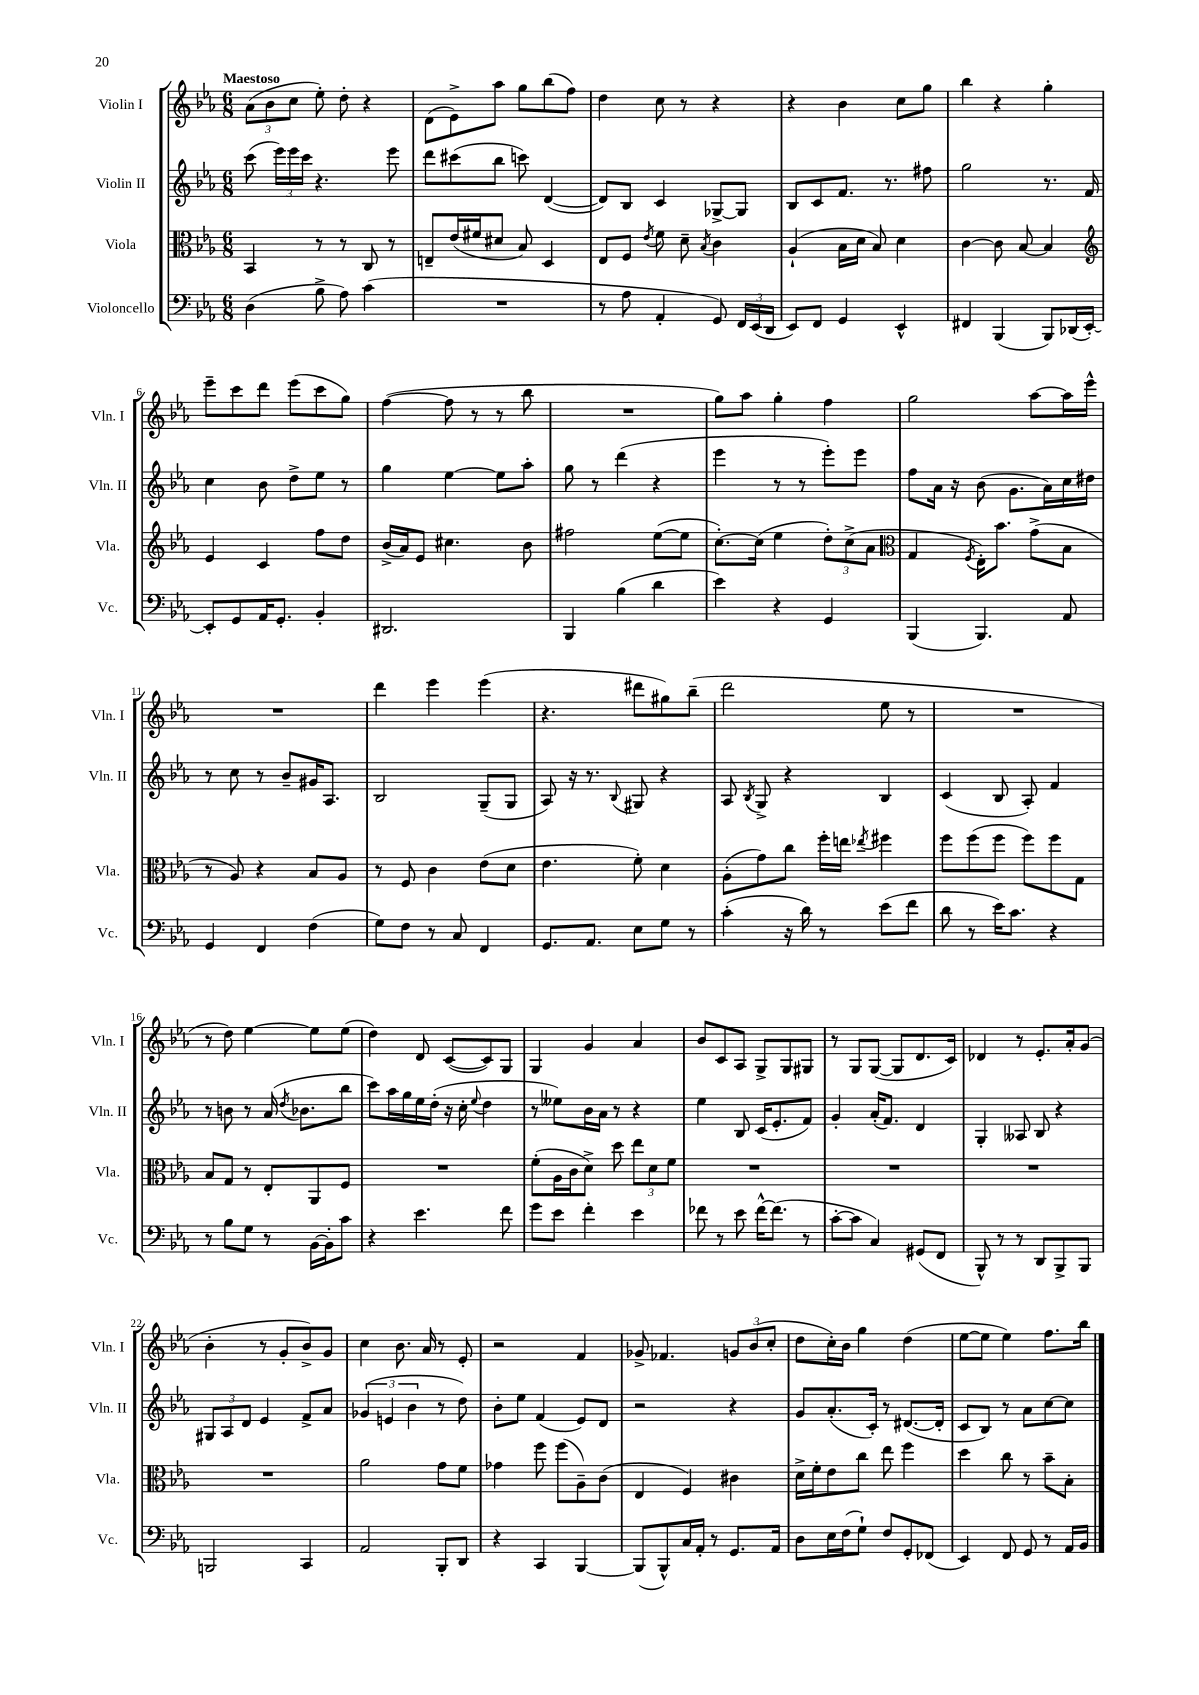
<<
\new StaffGroup <<
\new Staff = "s0" \with { instrumentName = "Violin I" shortInstrumentName = "Vln. I" } {
    \clef treble \key ees \major \numericTimeSignature \time 6/8 \tempo "Maestoso"
    \autoBeamOff \tuplet 3/2 { aes'8[( bes'8 c''8] } ees''8-.) d''8-. r4 |
    d'8[( ees'8->) aes''8] g''8[ bes''8( f''8]) |
    d''4 c''8 r8 r4 |
    r4 bes'4 c''8[ g''8] |
    bes''4 r4 g''4-. |
    ees'''8[-- c'''8 d'''8] ees'''8[( c'''8 g''8]) |
    f''4~( f''8 r8 r8 bes''8 |
    R2. |
    g''8[) aes''8] g''4-. f''4 |
    g''2 aes''8[~ aes''16 ees'''16]-^ |
    R2. |
    d'''4 ees'''4 ees'''4( |
    r4. dis'''8[ gis''8) bes''8]--( |
    d'''2 ees''8 r8 |
    R2. |
    r8 d''8) ees''4~ ees''8[ ees''8]( |
    d''4) d'8 c'8[~( c'8) g8] |
    g4 g'4 aes'4 |
    bes'8[ c'8 aes8] g8[-> g8 gis8] |
    r8 g8[ g8]~( g8[ d'8. c'16]) |
    des'4 r8 ees'8.[-. aes'16-. g'8]( |
    bes'4-. r8 g'8[-. bes'8->) g'8] |
    c''4 bes'8. aes'16 r8 ees'8-. |
    r2 f'4 |
    ges'8-> fes'4. \tuplet 3/2 { g'8[ bes'8( c''8]-. } |
    d''8[ c''16-.) bes'16] g''4 d''4( |
    ees''8[~ ees''8] ees''4) f''8.[ bes''16] \bar "|." |
}
\new Staff = "s1" \with { instrumentName = "Violin II" shortInstrumentName = "Vln. II" } {
    \clef treble \key ees \major \numericTimeSignature \time 6/8
    \autoBeamOff c'''8( \tuplet 3/2 { ees'''16[) ees'''16 c'''16] } r4. ees'''8 |
    d'''8[ cis'''8( bes''8] c'''8) d'4~( |
    d'8[) bes8] c'4 ges8[~-> ges8] |
    bes8[ c'8 f'8.] r8. fis''8 |
    g''2 r8. f'16 |
    c''4 bes'8 d''8[-> ees''8] r8 |
    g''4 ees''4~ ees''8[ aes''8]-. |
    g''8 r8 d'''4( r4 |
    ees'''4 r8 r8 ees'''8[-.) ees'''8] |
    f''8[ aes'16] r16 bes'8( g'8.[ aes'16) c''16 dis''16] |
    r8 c''8 r8 bes'8[-- gis'16 aes8.] |
    bes2 g8[--( g8] |
    aes8) r16 r8. \appoggiatura { bes8 } gis8 r4 |
    aes8 \acciaccatura { bes8 } g8-> r4 bes4 |
    c'4( bes8 aes8-.) f'4 |
    r8 b'8 r8 aes'16( \acciaccatura { d''8 } bes'8.[ bes''8] |
    c'''8[) aes''16 g''16 ees''16 d''16]-.( r16 c''16-. \appoggiatura { ees''8 } d''4 |
    r8 eeses''8[) bes'16 aes'16] r8 r4 |
    ees''4 bes8 c'16[( ees'8.-. f'8]) |
    g'4-. aes'16[-.( f'8.]) d'4 |
    g4-. aeses8 bes8 r4 |
    \tuplet 3/2 { gis8[ aes8 d'8] } ees'4 f'8[-> aes'8] |
    \tuplet 3/2 { ges'4( e'4 bes'4 } r8 d''8) |
    bes'8[-. ees''8] f'4( ees'8[) d'8] |
    r2 r4 |
    g'8[ aes'8.-.( c'16]-.) r8 dis'8.[~( dis'16]-. |
    c'8[ bes8]) r8 aes'8[ c''8~ c''8] \bar "|." |
}
\new Staff = "s2" \with { instrumentName = "Viola" shortInstrumentName = "Vla." } {
    \clef alto \key ees \major \numericTimeSignature \time 6/8
    \autoBeamOff bes,4 r8 r8 c8 r8 |
    e8[-- ees'16( fis'16 dis'8] bes8) d4 |
    ees8[ f8] \acciaccatura { ees'8 } f'8 d'8-- \acciaccatura { bes8 } c'4 |
    aes4-!( bes16[ d'16] bes8) d'4 |
    c'4~ c'8 bes8~ bes4 |
    \clef treble ees'4 c'4 f''8[ d''8] |
    bes'16[->( aes'16) ees'8] cis''4. bes'8 |
    fis''2 ees''8[~( ees''8] |
    c''8.[~-.) c''16]( ees''4 \tuplet 3/2 { d''8[-.) c''8->( aes'8] } |
    \clef alto g4 \acciaccatura { f8 } ees16[-.) bes'8.] g'8[->( bes8] |
    r8 aes8) r4 bes8[ aes8] |
    r8 f8 c'4 ees'8[( d'8] |
    ees'4. f'8-.) d'4 |
    aes8[-.( g'8) c''8] f''16[-. e''16] \acciaccatura { ees''8 } fis''4 |
    f''8[ f''8( f''8] f''8[) f''8 g8] |
    bes8[ g8] r8 ees8[-. aes,8 f8] |
    R2. |
    f'8[-.( aes16 c'16 d'8]->) d''8 \tuplet 3/2 { ees''8[ d'8 f'8] } |
    R2. |
    R2. |
    R2. |
    R2. |
    aes'2 g'8[ f'8] |
    ges'4 f''8 f''8[( aes8--) c'8]( |
    ees4 f4) cis'4 |
    d'16[-> f'16-. ees'8 c''8] ees''8 f''4 |
    d''4 c''8 r8 bes'8[-- bes8]-. \bar "|." |
}
\new Staff = "s3" \with { instrumentName = "Violoncello" shortInstrumentName = "Vc." } {
    \clef bass \key ees \major \numericTimeSignature \time 6/8
    \autoBeamOff d4( bes8-> aes8) c'4( |
    R2. |
    r8 aes8 aes,4-. g,8) \tuplet 3/2 { f,16[ ees,16( d,16] } |
    ees,8[) f,8] g,4 ees,4-^ |
    fis,4 bes,,4( bes,,8[) des,16( ees,16]~-.) |
    ees,8[-. g,8 aes,16 g,8.]-. bes,4-. |
    dis,2. |
    bes,,4 bes4( d'4 |
    ees'4) r4 g,4 |
    bes,,4( bes,,4.) aes,8 |
    g,4 f,4 f4( |
    g8[) f8] r8 c8 f,4 |
    g,8.[ aes,8.] ees8[ g8] r8 |
    c'4-.( r16 d'16) r8 ees'8[( f'8] |
    d'8 r8 ees'16[) c'8.] r4 |
    r8 bes8[ g8] r8 bes,16[~ bes,16-. c'8] |
    r4 ees'4. f'8 |
    g'8[ ees'8] f'4-. ees'4 |
    fes'8 r8 ees'8 fes'16[~-^ fes'8.]( r8 |
    c'8[~-. c'8] c4) gis,8[( f,8] |
    bes,,8-^) r8 r8 d,8[ bes,,8-> bes,,8] |
    b,,2 c,4 |
    aes,2 bes,,8[-. d,8] |
    r4 c,4 bes,,4~ |
    bes,,8[( bes,,8-^) c16 aes,16]-. r8 g,8.[ aes,16] |
    d8[ ees16 f16( g8]-!) f8[ g,8-. fes,8]( |
    ees,4) f,8 g,8 r8 aes,16[ bes,16] \bar "|." |
}
>>
>>
